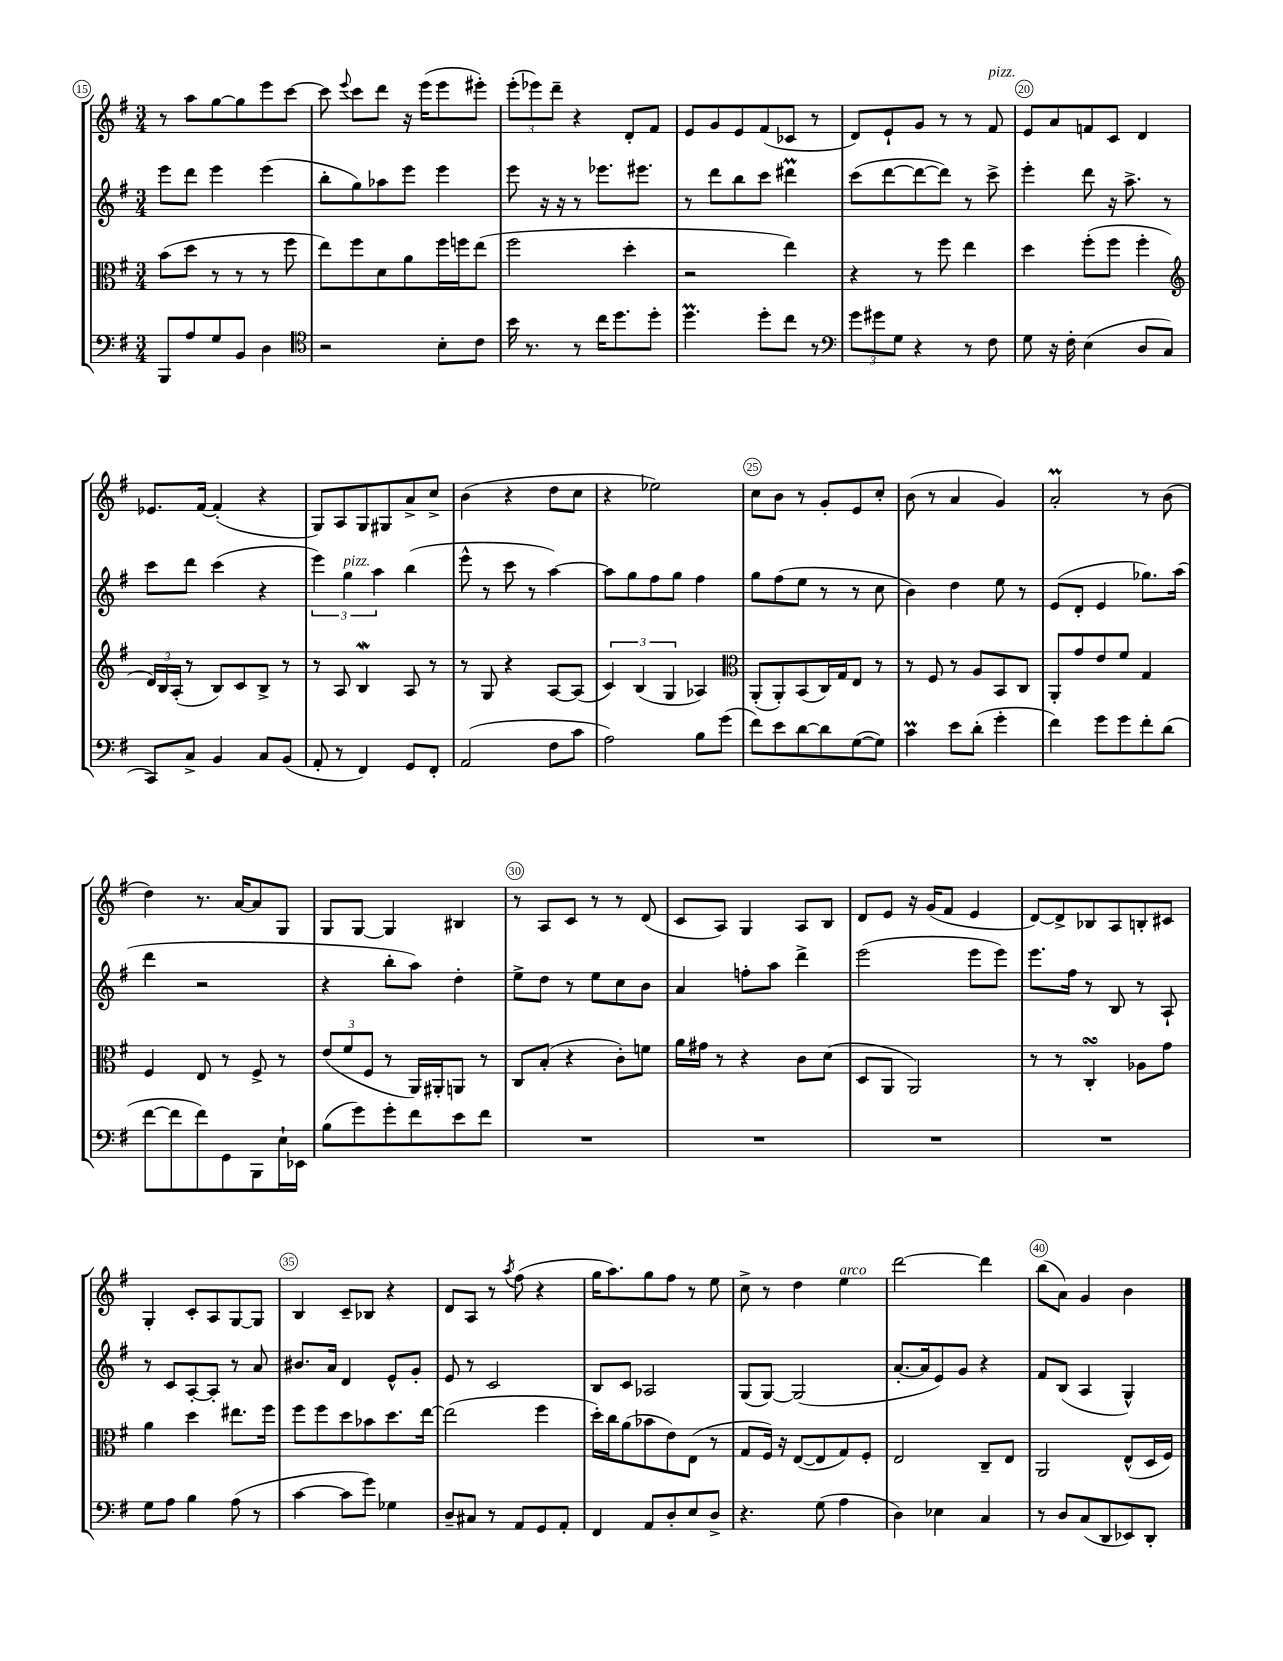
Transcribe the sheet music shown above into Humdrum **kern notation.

**kern	**kern	**kern	**kern
*part4	*part3	*part2	*part1
*staff4	*staff3	*staff2	*staff1
*clefF4	*clefC3	*clefG2	*clefG2
*k[f#]	*k[f#]	*k[f#]	*k[f#]
*M3/4	*M3/4	*M3/4	*M3/4
=15	=15	=15	=15
8BBB/L	(8b\L	8eee\L	8r
8A/	8dd\J	8ddd\J	8aa\L
8G/	8r	4eee\	[8gg\
8BB/J	8r	.	8gg\]
4D\	8r	(4eee\	8eee\
.	8ff#\	.	[8ccc\J
=16	=16	=16	=16
*clefC4	*	*	*
2r	8ee\L)	8bb'\L	8ccc\]
.	.	.	8qqeee/
.	8ff#\	8gg\)	8ccc\L
.	8d\	8aa-X\	8ddd\J
.	8a\	8eee\J	16r
.	.	.	(16eee\KL
8B'\L	16ff#\L	4eee\	8eee\
.	16ffn\J	.	.
8c\J	(8ee\J	.	8eee#X'\J)
=17	=17	=17	=17
16b\	2ff#\	8eee\	(12eee'\L
8.r	.	.	.
.	.	.	12eee-X\)
.	.	16r	.
.	.	.	12ddd~\J
.	.	16r	.
8r	.	8r	4r
16cc\KL	.	8.eee-X\L	.
8.dd\	.	.	.
.	4dd'\	.	8d'/L
.	.	8.eee#X\J	.
8dd'\J	.	.	8f#/J
=18	=18	=18	=18
4.ddM\	2r	8r	8e/L
.	.	8ddd\L	8g/
.	.	8bb\	8e/
8dd'\L	.	8ccc\J	(8f#/
8cc\J	4ee\)	4ddd#Xm\	8c-X/J
8r	.	.	8r
=19	=19	=19	=19
*clefF4	*	*	*
12g\L	4r	(8ccc\L	8d/L)
12g#X\	.	.	.
.	.	[8ddd\	8e`/
12G\J	.	.	.
4r	8r	8ddd\_	8g/J
.	8ff#\	8ddd\J])	8r
8r	4ee\	8r	8r
!	!	!	!LO:TX:a:i:t=pizz.
8F#\	.	8ccc^\	8f#/
=20	=20	=20	=20
8G\	4dd\	4eee'\	8e/L
16r	.	.	8a/
16F#'\	.	.	.
(4E\	(8ff#'\L	8ddd\	8fn/
.	8ff#\J	16r	8c/J
.	.	8.aa^\	.
8D/L	4ff#'\	.	4d/
8C/J	.	8r	.
!!LO:LB:g=z
=21	=21	=21	=21
*	*clefG2	*	*
8CC/L)	24d/LL)	8ccc\L	8.e-X/L
.	24B/	.	.
.	(24A'/JJ	.	.
8C^/J	8r	8ddd\J	.
.	.	.	[16f#/Jk
4BB/	8B/L)	(4ccc\	(4f#'/]
.	8c/	.	.
8C/L	8B^/J	4r	4r
(8BB/J	8r	.	.
=22	=22	=22	=22
8AA'/	8r	6eee\)	8G/L)
8r	8A/	.	8A/
!	!	!LO:TX:a:i:t=pizz.	!
.	.	6gg\	.
4FF#/)	4BW/	.	8G/
.	.	6aa\	.
.	.	.	8G#X/
8GG/L	8A/	(4bb\	8a^/
8FF#'/J	8r	.	8cc^/J
=23	=23	=23	=23
(2AA/	8r	8eee^^\	(4b\
.	8G/	8r	.
.	4r	8ccc\	4r
.	.	8r	.
8F#\L	[8A/L	[4aa\)	8dd\L
8c\J	(8A/J]	.	8cc\J
=24	=24	=24	=24
2A\)	6c/)	8aa\L]	4r
.	.	8gg\	.
.	(6B/	.	.
.	.	8ff#\	2ee-X\)
.	6G/	.	.
.	.	8gg\J	.
8B\L	4A-X/)	4ff#\	.
(8g\J	.	.	.
=25	=25	=25	=25
*	*clefC3	*	*
8f#\L)	(8AA'/L	8gg\L	8cc\L
8e\	8AA'/)	(8ff#\	8b\J
[8d\	(8BB/	8ee\J	8r
8d\]	16C/L)	8r	8g'/L
.	16G/J	.	.
([8G\	8E/J	8r	8e/
8G\J])	8r	8cc\	8cc'/J
=26	=26	=26	=26
4cM\	8r	4b\)	(8b\
.	8F#/	.	8r
8e\L	8r	4dd\	4a/
(8d'\J	8A/L	.	.
4g'\	8BB/	8ee\	4g/)
.	8C/J	8r	.
=27	=27	=27	=27
4f#\)	8AA'/L	(8e/L	2aM'/
.	8g/	8d'/J	.
8g\L	8e/	4e/	.
8g\	8f#/J	.	.
8f#'\	4G/	8.gg-X\L)	8r
(8d\J	.	.	(8b\
.	.	(16aa\Jk	.
!!LO:LB:g=z
=28	=28	=28	=28
[8f#\L	4F#/	4ddd\	4dd\)
8f#\]	.	.	.
8f#\)	8E/	2r	8.r
8GG\	8r	.	.
.	.	.	[16a/KL
8BBB\	8F#^/	.	8a/]
16E`\L	8r	.	8G/J
16EE-X\JJ	.	.	.
=29	=29	=29	=29
(8B\L	(12e/L	4r	8G/L
.	12f#/	.	.
8g\)	.	.	[8G/J
.	12F#/J	.	.
8g'\	8r	8bb'\L	4G/]
8f#\	16AA/LL)	8aa\J)	.
.	16AA#X'/J	.	.
8e\	8AAn/J	4dd'\	4B#X/
8f#\J	8r	.	.
=30	=30	=30	=30
2.r	8C/L	8ee^\L	8r
.	(8B'/J	8dd\J	8A/L
.	4r	8r	8c/J
.	.	8ee\L	8r
.	8c'\L)	8cc\	8r
.	8fn\J	8b\J	(8d/
=31	=31	=31	=31
2.r	16a\LL	4a/	8c/L
.	16g#X\JJ	.	.
.	8r	.	8A/J)
.	4r	8ffn'\L	4G/
.	.	8aa\J	.
.	8c\L	4ddd^\	8A/L
.	(8d\J	.	8B/J
=32	=32	=32	=32
2.r	8D/L	(2eee\	8d/L
.	8AA/J	.	8e/J
.	2AA/)	.	16r
.	.	.	(16g/KL
.	.	.	8f#/J
.	.	8eee\L	4e/
.	.	8eee\J)	.
=33	=33	=33	=33
2.r	8r	8.eee\L	[8d/L)
.	8r	.	8d^/]
.	.	16ff#\Jk	.
.	4CsSSs'/	8r	8B-X/
.	.	8B/	8A/
.	8A-X\L	8r	8Bn'/
.	8g\J	8A`/	8c#X/J
!!LO:LB:g=z
=34	=34	=34	=34
8G\L	4a\	8r	4G'/
8A\J	.	8c/L	.
4B\	4dd\	[8A'/	8c'/L
.	.	8A'/J]	8A/
(8A\	8.ee#X\L	8r	[8G/
8r	.	8a/	8G/J]
.	16ff#\Jk	.	.
=35	=35	=35	=35
[4c\	8ff#\L	8.b#X/L	4B/
.	8ff#\	.	.
.	.	16a/Jk	.
8c\L]	8dd\	4d/	8c~/L
8g\J)	8b-X\	.	8B-X/J
4G-X\	8.dd\	8e^^/L	4r
.	.	8g'/J	.
.	[16ee\Jk	.	.
=36	=36	=36	=36
8D~/L	(2ee\]	8e/	8d/L
8C#X/J	.	8r	8A/J
8r	.	2c/	8r
.	.	.	8qaa/
8AA/L	.	.	(8ff#\
8GG/	4ff#\	.	4r
8AA'/J	.	.	.
=37	=37	=37	=37
4FF#/	16dd'\LL)	8B/L	16gg\KL
.	16cc\J	.	8.aa\)
.	(8a\	8c/J	.
8AA/L	8b-X\	2A-X/	8gg\
8D'/	8e\)	.	8ff#\J
8E/	(8E\J	.	8r
8D^/J	8r	.	8ee\
=38	=38	=38	=38
4.r	8G/L	(8G/L	8cc^\
.	16F#/Jk)	[8G/J)	8r
.	16r	.	.
.	([8E/L	(2G/]	4dd\
(8G\	8E/]	.	.
!	!	!	!LO:TX:a:i:t=arco
4A\	8G/)	.	4ee\
.	8F#'/J	.	.
=39	=39	=39	=39
4D\)	2E/	[8.a'/L	[2ddd\
.	.	16a/k]	.
4E-X\	.	8e/)	.
.	.	8g/J	.
4C/	8C~/L	4r	4ddd\]
.	8E/J	.	.
=40	=40	=40	=40
8r	2AA/	8f#/L	(8bb\L
8D/L	.	(8B/J	8a\J)
(8C/	.	4A/	4g/
8DD/	.	.	.
8EE-X/)	(8E^^/L	4G^^/)	4b\
8DD'/J	16D/L	.	.
.	16F#/JJ)	.	.
==	==	==	==
*-	*-	*-	*-
